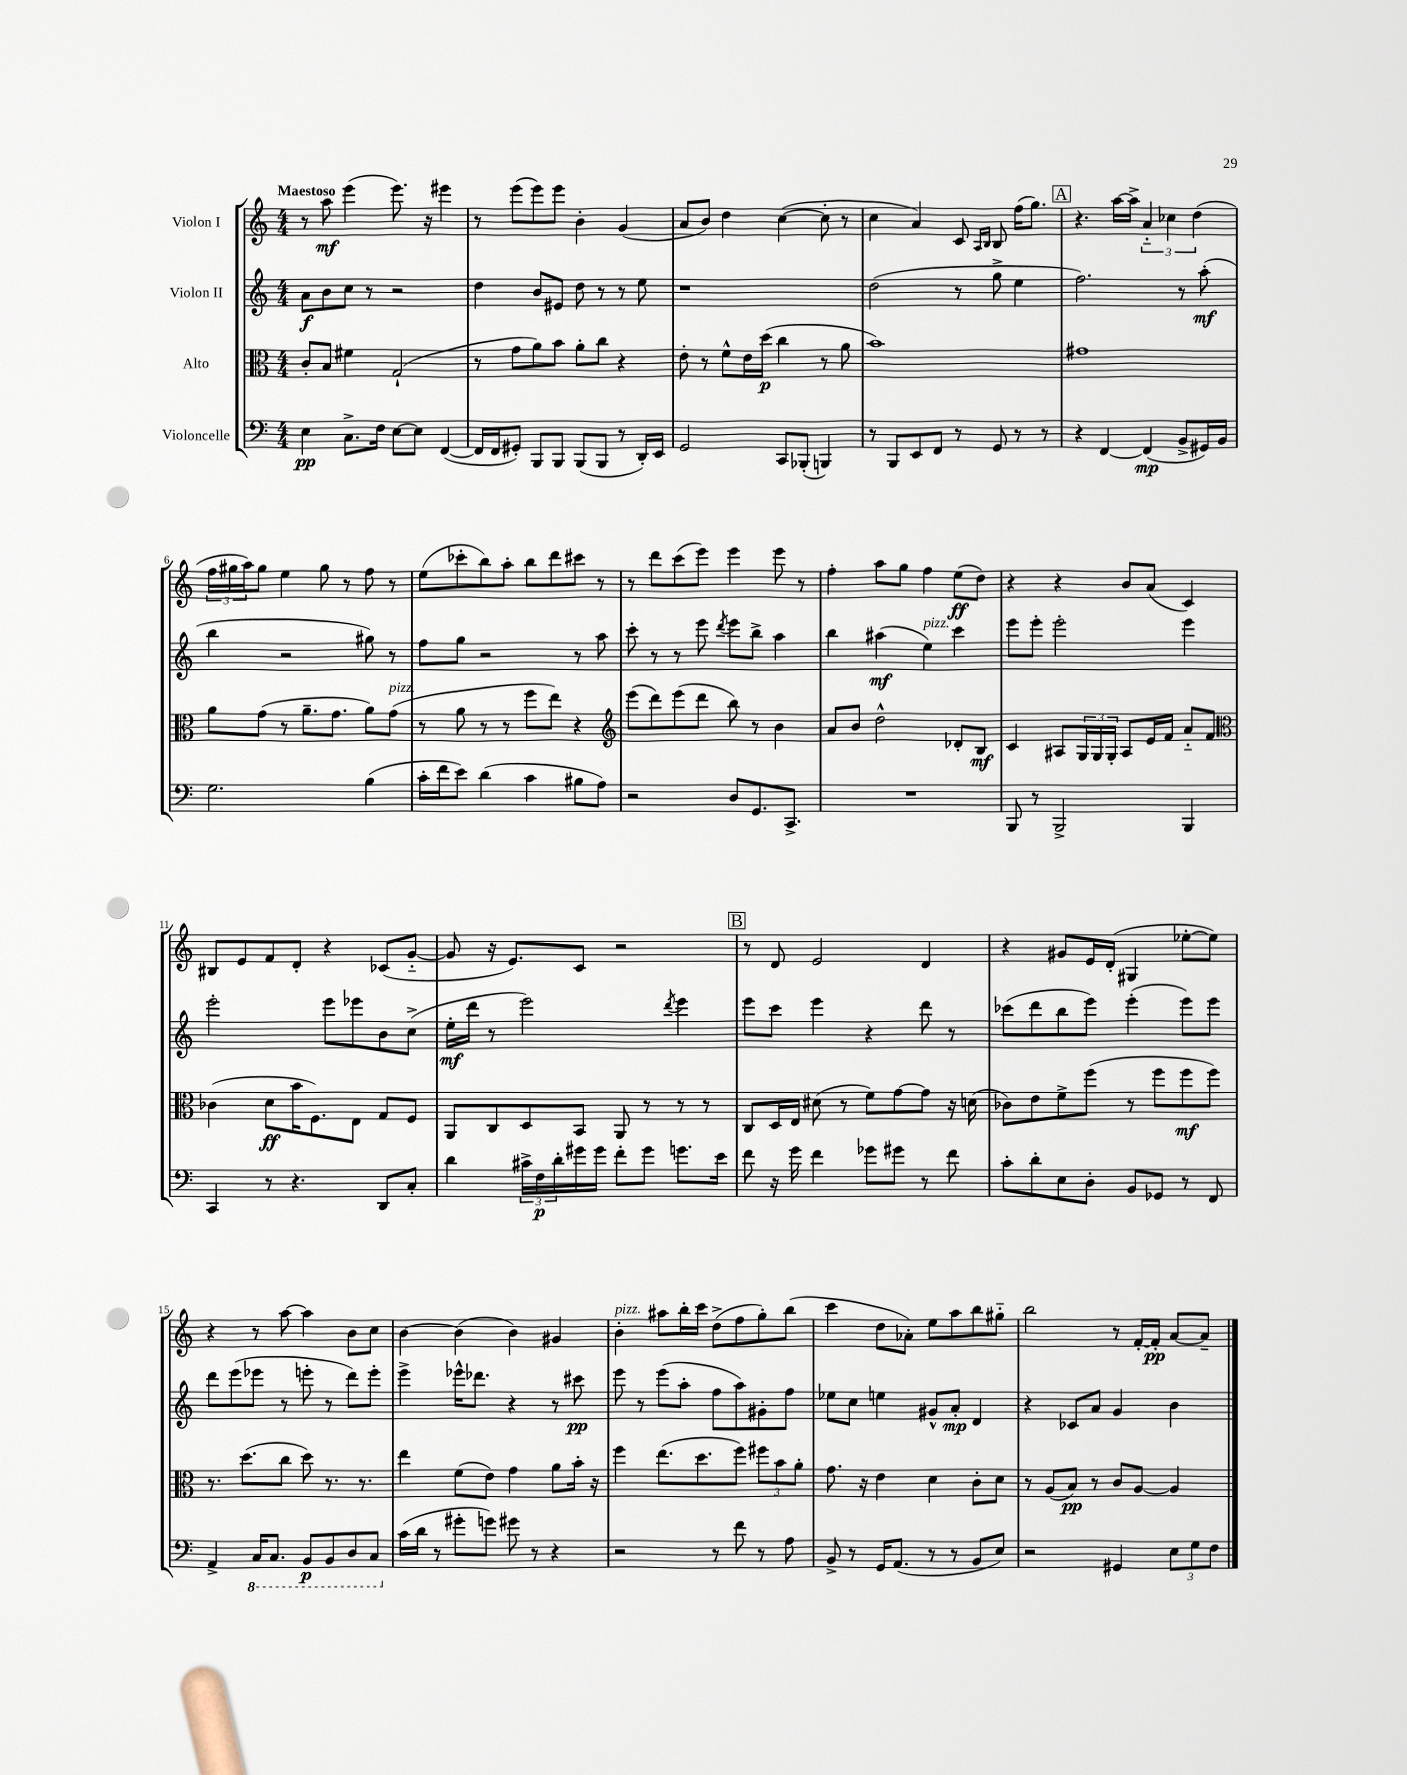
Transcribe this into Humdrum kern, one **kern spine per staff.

**kern	**kern	**kern	**kern
*staff4	*staff3	*staff2	*staff1
*clefF4	*clefC3	*clefG2	*clefG2
*k[]	*k[]	*k[]	*k[]
*M4/4	*M4/4	*M4/4	*M4/4
4E	8c'	8a	8r
.	8B	8b	8aa
8.C^	4f#	8cc	(4eee
.	.	8r	.
16F	.	.	.
[8E	(2G`	2r	8.eee)
8E]	.	.	.
.	.	.	16r
([4FF	.	.	4eee#
=	=	=	=
16FF]	8r	4dd	8r
16FF	.	.	.
8GG#')	8g	.	(8eee
8BBB	8a)	8b	8eee)
8BBB	8b	8e#	8eee
(8BBB	8a'	8dd	4b'
8BBB	8cc	8r	.
8r	4r	8r	(4g
16DD')	.	8ee	.
16EE	.	.	.
=	=	=	=
2GG	8e'	1r	8a
.	8r	.	8b)
.	8f^^	.	4dd
.	16e	.	.
.	(16dd	.	.
8CC	4cc	.	([4cc
(8BBB-'	.	.	.
4BBB)	8r	.	8cc']
.	8a	.	8r
=	=	=	=
8r	1b)	(2dd	4cc
8BBB	.	.	.
8EE	.	.	4a)
8FF	.	.	.
8r	.	8r	8c
.	.	.	16qqA
.	.	.	16qqB
8GG	.	8gg^	8B
8r	.	4ee	(16ff
.	.	.	8.gg)
8r	.	.	.
=	=	=	=
4r	1g#	2.ff)	4.r
[4FF	.	.	.
.	.	.	[16aa
.	.	.	16aa^]
(4FF]	.	.	6a'~
.	.	.	6cc-
8BB^	.	8r	.
.	.	.	(6dd
16GG#)	.	(8aa'	.
16BB	.	.	.
=	=	=	=
2.G	8a	4bb	24ff
.	.	.	24gg#
.	.	.	24aa)
.	(8g	.	8gg#
.	8r	2r	4ee
.	8.a~	.	.
.	.	.	8gg#
.	8.g	.	.
.	.	.	8r
(4B	8a)	8gg#)	8ff
.	(8g	8r	8r
=	=	=	=
16c'	8r	8ff	(8ee
16f	.	.	.
8e)	8a	8gg	8ccc-'
(4d	8r	2r	8bb)
.	8r	.	8aa'
4c	8ff	.	8bb
.	8ee)	.	8ddd
8B#	4r	8r	8ccc#
8A)	.	8aa	8r
=	=	=	=
*	*clefG2	*	*
2r	(8eee	8ccc'	8r
.	8ddd)	8r	8ddd
.	(8eee	8r	(8ccc
.	8ddd	8eee	8eee)
.	.	8qddd	.
8D	8bb)	8eee	4eee
8.GG	8r	8bb^	.
.	4b	4aa	8eee
8.CC^	.	.	.
.	.	.	8r
=	=	=	=
1r	8a	4bb	4ff'
.	8b	.	.
.	2dd^^	(4aa#	8aa
.	.	.	8gg
.	.	4ee)	4ff
.	8d-'	4ccc	(8ee
.	8B	.	8dd)
=	=	=	=
8BBB	4c	8eee	4r
8r	.	8eee'	.
2BBB^	8A#	2eee'	4r
.	24G	.	.
.	24G	.	.
.	24G'	.	.
.	8A#	.	8b
.	16e	.	(8a
.	16f	.	.
4BBB	8a'~	4eee	4c)
.	8f	.	.
=	=	=	=
*	*clefC3	*	*
4CC	(4c-	2eee'	8B#
.	.	.	8e
8r	8d	.	8f
4.r	16b	.	8d'
.	8.F)	.	.
.	.	8eee	4r
.	8E	8eee-	.
8DD	8G	8b	(8c-
8C'	8F	(8cc^	[8g'~
=	=	=	=
4d	8AA	16ee'	8g]
.	.	16ddd	.
.	8C	8r	16r
.	.	.	8.e)
24c#^	8D	2eee)	.
24F	.	.	.
24d'	.	.	.
16g#	8BB	.	8c
16g#	.	.	.
8f'	8AA	.	2r
8g#	8r	.	.
.	.	8qddd	.
8.g	8r	4eee	.
.	8r	.	.
16e	.	.	.
=	=	=	=
8f	8C	8eee	8r
16r	16D	8ccc	8d
16g	16E	.	.
4f	(8d#	4eee	2e
.	8r	.	.
8g-	8f)	4r	.
8g#	[8g	.	.
8r	8g]	8ddd	4d
8f	16r	8r	.
.	(16d	.	.
=	=	=	=
8c'	8c-)	(8ccc-	4r
8d'	8e	8ddd	.
8E	8f^	8bb	8g#
8D'	(8ff	8eee)	16e
.	.	.	(16d'
8BB	8r	(4eee'	4G#
8GG-	8ff	.	.
8r	8ff	8eee)	[8ee-'
8FF	8ff)	8eee	8ee-])
=	=	=	=
4AA^	8.r	8ddd	4r
.	.	(8eee	.
.	(8.dd	.	.
16CC	.	8eee-	8r
8.CC	.	.	.
.	8cc	8r	[8aa
8BBB	8dd)	8eee'	4aa]
8BBB	8.r	8r	.
8DD	.	8ddd)	8b
.	8.r	.	.
8CC	.	8eee'	8cc
=	=	=	=
(16c	4ee	4eee^	[4b
16d	.	.	.
8r	.	.	.
8g#'	(8f	16eee-^^	(4b]
.	.	8.ddd-	.
8g)	8e)	.	.
8g#	4g	4r	4b)
8r	.	.	.
4r	8a	8r	4g#
.	16b'	8ccc#	.
.	16r	.	.
=	=	=	=
2r	4ff	8eee	4b'
.	.	8r	.
.	(8.ee	(8eee	8aa#
.	.	8aa'	16bb'
.	8.dd	.	16ccc
8r	.	8ff	(8dd^
8f	8ff)	8aa)	8ff
8r	12ff#	8g#'	8gg')
.	12b	.	.
8A	.	8ff	(8bb
.	12a'	.	.
=	=	=	=
8BB^	8.g	8ee-	4ccc
8r	.	8cc	.
.	16r	.	.
16GG	4e	4ee	8dd
(8.AA	.	.	.
.	.	.	8a-')
8r	4d	8g#^^	8ee
8r	.	8a'	8aa
8BB	8c'	4d	8bb
8E)	8d	.	8gg#'~
=	=	=	=
2r	8r	4r	2bb
.	(8A	.	.
.	8B)	8c-	.
.	8r	8a	.
4GG#	8c	4g	8r
.	[8A	.	[16f'
.	.	.	16f']
12E	4A]	4b	[8a
12G	.	.	.
.	.	.	8a~]
12F	.	.	.
==	==	==	==
*-	*-	*-	*-
